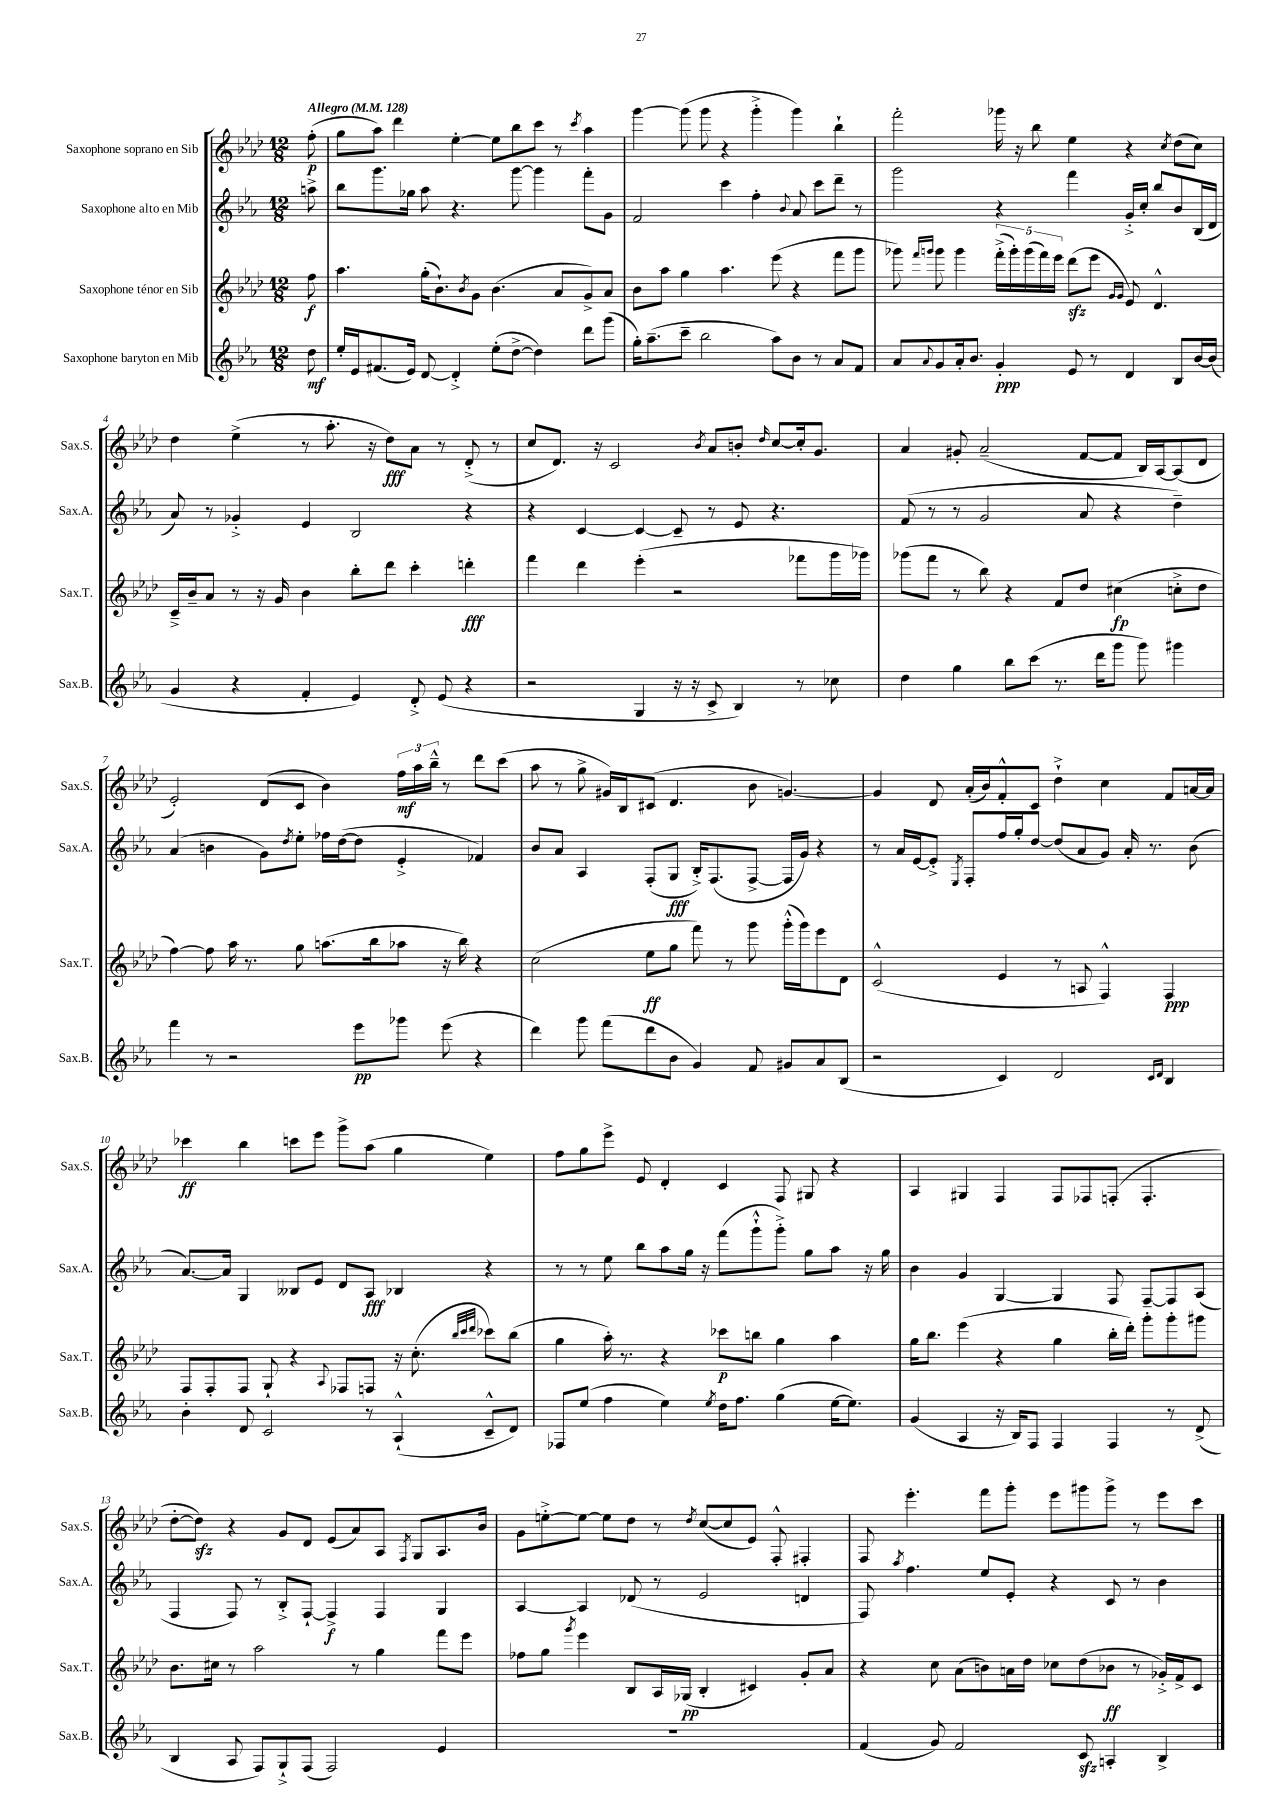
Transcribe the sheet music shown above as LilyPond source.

<<
\new StaffGroup <<
\new Staff = "s0" \with { instrumentName = "Saxophone soprano en Sib" shortInstrumentName = "Sax.S." } {
    \clef treble \key aes \major \numericTimeSignature \time 12/8 \partial 8 \tempo "Allegro" 4 = 128
    f''8-.\p( |
    g''8 aes''8) des'''4 ees''4~-. ees''8 bes''8 c'''8 r8 \acciaccatura { c'''8 } aes''4 |
    g'''4~ g'''8( g'''8 r4 g'''4-.-> g'''4) bes''4-! |
    f'''2-. ges'''16 r16 bes''8 ees''4 r4 \acciaccatura { c''8 } des''8( c''8) |
    des''4 ees''4->( r8 aes''8.-. r16 des''8\fff) aes'8 r8 des'8-.->( r8 |
    c''8 des'8.) r16 c'2 \acciaccatura { bes'8 } aes'8 b'8-. \grace { des''16 } c''8~ c''16-. g'8. |
    aes'4 gis'8-. aes'2--( f'8~ f'8 bes16) aes16~ aes8( des'8 |
    ees'2-.) des'8( c'8 bes'4) \tuplet 3/2 { f''16\mf aes''16 bes''16---^ } r8 des'''8 c'''8( |
    aes''8 r8 g''8-> gis'16) bes16 cis'8( des'4. bes'8 g'4.~) |
    g'4 des'8 aes'16-.( bes'16) f'8-.-^ c'8 des''4-!-> c''4 f'8 a'16~ a'16 |
    ces'''4\ff bes''4 c'''8 ees'''8 g'''8-> aes''8( g''4 ees''4) |
    f''8 g''8 ees'''8-> ees'8 des'4-. c'4 f8 gis8 r4 |
    aes4 gis4 f4 f8 fes8 f8-.( f4.-. |
    des''8~-. des''8\sfz) r4 g'8 des'8 ees'8( aes'8) aes8 \acciaccatura { f8 } g8 aes8. bes'16 |
    g'8 e''8~-.-> e''8~ e''8 des''8 r8 \acciaccatura { des''8 } c''8~( c''8 ees'8) f8-.-^ fis4-. |
    f8 ees'''4.-. f'''8 g'''8-. ees'''8 gis'''8 gis'''8-> r8 ees'''8 c'''8 \bar "|." |
}
\new Staff = "s1" \with { instrumentName = "Saxophone alto en Mib" shortInstrumentName = "Sax.A." } {
    \clef treble \key ees \major \numericTimeSignature \time 12/8 \partial 8
    a''8-> |
    bes''8 g'''8. ges''16 aes''8 r4. g'''8~ g'''4 f'''8-. g'8 |
    f'2 c'''4 f''4-. \appoggiatura { bes'8 } aes'8 c'''8 d'''8-- r8 |
    g'''2 r4 f'''4 g'16-.-> c''16-. bes''8 bes'8 bes16( d'16 |
    aes'8) r8 ges'4-.-> ees'4 bes2 r4 |
    r4 c'4~ c'4~ c'8-- r8 ees'8 r4. |
    f'8( r8 r8 g'2 aes'8 r4 d''4--) |
    aes'4( b'4 g'8) \acciaccatura { d''8 } ees''8-. fes''16 d''16~( d''8 ees'4-.-> fes'4) |
    bes'8 aes'8 aes4 f8-.( g8\fff bes16-.->) f8.( f8~-> f16 g'16) r4 |
    r8 aes'16 ees'16~ ees'8-.-> \acciaccatura { ees8 } f8-. f''16 g''16-. d''8~ d''8( aes'8 g'8) aes'16-. r8. bes'8( |
    aes'8.~) aes'16 g4 beses8 ees'8 d'8 aes8\fff bes4 r4 |
    r8 r8 ees''8 bes''8 aes''8 g''16 r16 f'''8( g'''8-!-^ g'''8-.->) g''8 aes''8 r16 g''16 |
    bes'4 g'4 g4~ g4 f8 f8~-- f8 aes8( |
    f4 f8) r8 bes8-.-> f8~-! f4->\f f4 g4 |
    aes4~ aes4 des'8( r8 ees'2 d'4 |
    f8) \acciaccatura { aes''8 } f''4. ees''8 ees'8-. r4 c'8 r8 bes'4 \bar "|." |
}
\new Staff = "s2" \with { instrumentName = "Saxophone ténor en Sib" shortInstrumentName = "Sax.T." } {
    \clef treble \key aes \major \numericTimeSignature \time 12/8 \partial 8
    f''8\f |
    aes''4. g''16-.( bes'8.-!) \acciaccatura { bes'8 } g'8 bes'4.( aes'8 g'8->) aes'8 |
    bes'8 aes''8 g''4 aes''4. ees'''8( r4 f'''8 g'''8 |
    ges'''8) \grace { f'''16 g'''16 } g'''8 g'''4 \tuplet 5/4 { f'''16-.->( g'''16-.) g'''16( f'''16) ees'''16 } des'''8\sfz( ees'''8 \grace { g'16 g'16 } ees'8) des'4.-^ |
    c'16---> bes'16-- aes'8 r8 r16 g'16 bes'4 bes''8-. des'''8 c'''4-. d'''4-.\fff |
    f'''4 des'''4 ees'''4-.( r2 fes'''8 g'''16 ges'''16) |
    ges'''8( f'''8 r8 bes''8) r4 f'8 des''8 cis''4\fp( c''8-.-> des''8 |
    f''4~) f''8 aes''16 r8. g''8 a''8.( bes''16 aes''8 r16 bes''16) r4 |
    c''2( ees''8\ff g''8 f'''8) r8 g'''8 g'''16-.-^( g'''16) ees'''8 des'8 |
    c'2-^( ees'4 r8 a8 f4-^) f4\ppp |
    f8 f8-. f8 g8-! r4 \appoggiatura { aes8 } fes8 f8 r16 c''8.-.( \grace { bes''32 c'''32 des'''32 } ces'''8) bes''8( |
    g''4 aes''16-.) r8. r4 ces'''8\p b''8 g''4 aes''4 |
    g''16 bes''8. ees'''4( r4 g''4 bes''16-. des'''16-.) g'''8-. g'''8-. gis'''8 |
    bes'8. cis''16 r8 aes''2 r8 g''4 f'''8 ees'''8 |
    fes''8 g''8 \acciaccatura { g'''8 } ees'''4 bes8 aes16 ges16\pp( bes4-. cis'4) g'8-. aes'8 |
    r4 c''8 aes'8( b'8) a'16 des''16 ces''8 des''8( bes'8\ff r8 ges'16-.->) f'16-> c'8 \bar "|." |
}
\new Staff = "s3" \with { instrumentName = "Saxophone baryton en Mib" shortInstrumentName = "Sax.B." } {
    \clef treble \key ees \major \numericTimeSignature \time 12/8 \partial 8
    d''8\mf |
    ees''16-. ees'16 fis'8.( ees'16) d'8~ d'4-.-> ees''8-.( d''8~-> d''4) d'''8 g'''8( |
    g''16-.) aes''8.--( c'''8-- bes''2 aes''8) bes'8 r8 aes'8 f'8 |
    aes'8 \appoggiatura { aes'8 } g'8 aes'16-. bes'8. g'4-.\ppp ees'8 r8 d'4 bes8 bes'16~ bes'16( |
    g'4 r4 f'4-. ees'4) d'8-.-> ees'8( r4 |
    r2 g4 r16 r16 c'8-> bes4) r8 ces''8 |
    d''4 g''4 bes''8 c'''8( r8. d'''16 g'''8 g'''8) gis'''4 |
    f'''4 r8 r2 ees'''8\pp ges'''8 ees'''8( r4 |
    d'''4) g'''8 f'''8( d'''8 bes'8 g'4) f'8 gis'8 aes'8 bes8( |
    r2 c'4) d'2 \grace { c'16 d'16 } bes4 |
    bes'4-. d'8 c'2 r8 aes4-!-^( c'8---^ d'8) |
    fes8 ees''8( f''4 ees''4) \acciaccatura { ees''8 } d''16 f''8. g''4( ees''16~ ees''8.) |
    g'4( aes4 r16 bes16) f8 f4 f4 r8 d'8->( |
    bes4 aes8 f8) g8-!-> f8( f2) ees'4 |
    R1. |
    f'4( g'8) f'2 c'8\sfz a4-. bes4-> \bar "|." |
}
>>
>>
